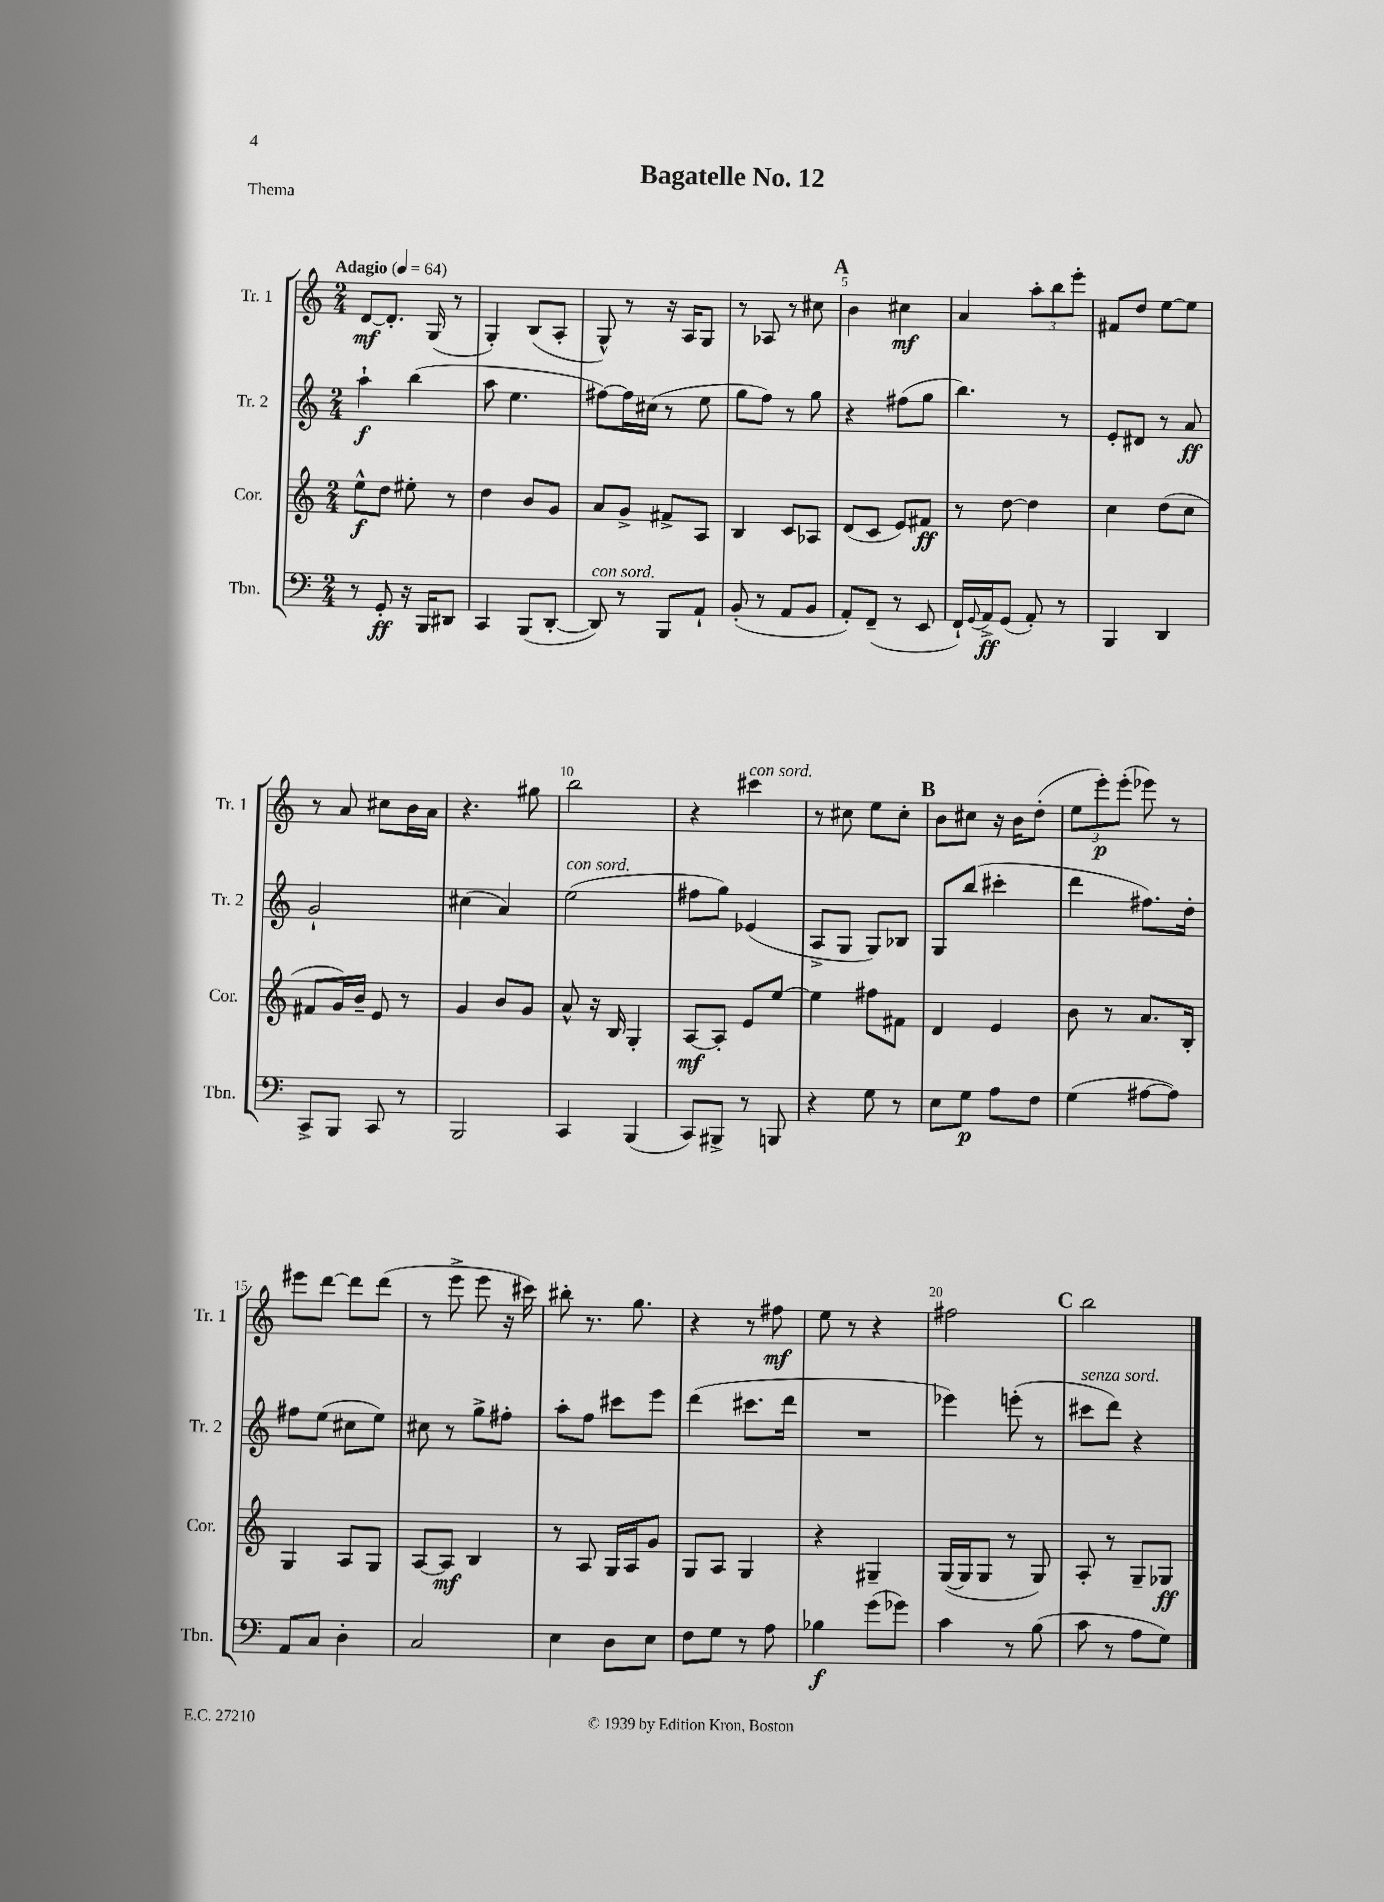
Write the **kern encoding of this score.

**kern	**kern	**kern	**kern
*staff4	*staff3	*staff2	*staff1
*clefF4	*clefG2	*clefG2	*clefG2
*k[]	*k[]	*k[]	*k[]
*M2/4	*M2/4	*M2/4	*M2/4
*MM64	*MM64	*MM64	*MM64
8r	8ee^^	4aa`	[8d
8GG'	8dd	.	8.d']
16r	8ee#'	(4bb	.
16BBB	.	.	(16G
8DD#	8r	.	8r
=	=	=	=
4CC	4dd	8aa	4G')
.	.	4.ee	.
(8BBB	8b	.	(8B
[8DD'	8g	.	8A'
=	=	=	=
8DD])	8a	[8ff#)	8G^^)
8r	8g^	16ff#]	8r
.	.	(16cc#	.
8BBB	8f#^	8r	16r
.	.	.	16A
8AA`	8A	8ee	8G
=	=	=	=
(8BB'	4B	8gg	8r
8r	.	8ff)	8A-
8AA	8c	8r	8r
8BB	8A-	8gg	8cc#
=	=	=	=
8AA')	(8d	4r	4b
(8FF~	8c	.	.
8r	8e)	(8ff#	4cc#
8EE	8f#	8gg	.
=	=	=	=
16FF`)	8r	4.bb)	4a
8qqGG	.	.	.
16AA^	.	.	.
(8GG	[8dd	.	.
8AA')	4dd]	.	12aa'
.	.	.	12bb
8r	.	8r	.
.	.	.	12eee'
=	=	=	=
4BBB	4cc	8e'	8f#
.	.	8d#	8dd
4DD	(8dd	8r	[8ee
.	8cc	8a	8ee]
=	=	=	=
8CC^	8f#	2g`	8r
8BBB	16g)	.	8a
.	16b~	.	.
8CC	8e	.	8cc#
8r	8r	.	16b
.	.	.	16a
=	=	=	=
2BBB	4g	(4cc#	4.r
.	8b	4a)	.
.	8g	.	8gg#
=	=	=	=
4CC	8a^^	(2ee	2bb
.	16r	.	.
.	16B	.	.
(4BBB	4G'	.	.
=	=	=	=
8CC)	[8A	8ff#	4r
8BBB#^	8A']	8gg)	.
8r	8e	(4e-	4ccc#
8BBB	[8ee	.	.
=	=	=	=
4r	4ee]	8A^	8r
.	.	8G	8cc#
8G	8ff#	8G)	8ee
8r	8f#	8B-	8cc#'
=	=	=	=
8E	4d	8G	8b
8G	.	(8bb	8cc#
8A	4e	4ccc#'	16r
.	.	.	16b
8F	.	.	(8dd'
=	=	=	=
(4G	8b	4ddd	12ee
.	.	.	12eee')
.	8r	.	.
.	.	.	(12eee'
[8A#	8.a	8.ff#)	8eee-)
8A#])	.	.	8r
.	16B'	16dd'	.
=	=	=	=
8AA	4G	8ff#	8eee#
8C	.	(8ee	[8ddd
4D'	8A	8cc#	8ddd]
.	8G	8ee)	(8ddd
=	=	=	=
2C	[8A	8cc#	8r
.	8A]	8r	8eee^
.	4B	8gg^	8eee
.	.	8ff#'	16r
.	.	.	16ccc#)
=	=	=	=
4E	8r	8aa'	8bb#'
.	8A	8ff	8.r
8D	16G	8ccc#	.
.	16A	.	8.gg
8E	8g	8eee	.
=	=	=	=
8F	8G	(4ddd	4r
8G	8A	.	.
8r	4G	8.ccc#	8r
8A	.	.	8ff#
.	.	16ddd	.
=	=	=	=
4B-	4r	2r	8ee
.	.	.	8r
(8g	4G#~	.	4r
8g-)	.	.	.
=	=	=	=
4c	([16G	4eee-)	2ff#
.	16G]	.	.
.	8G	.	.
8r	8r	(8eee'	.
(8B	8G)	8r	.
=	=	=	=
8c	8A'	8ccc#	2bb
8r	8r	8ddd)	.
8A	8G~	4r	.
8G)	8G-	.	.
==	==	==	==
*-	*-	*-	*-
